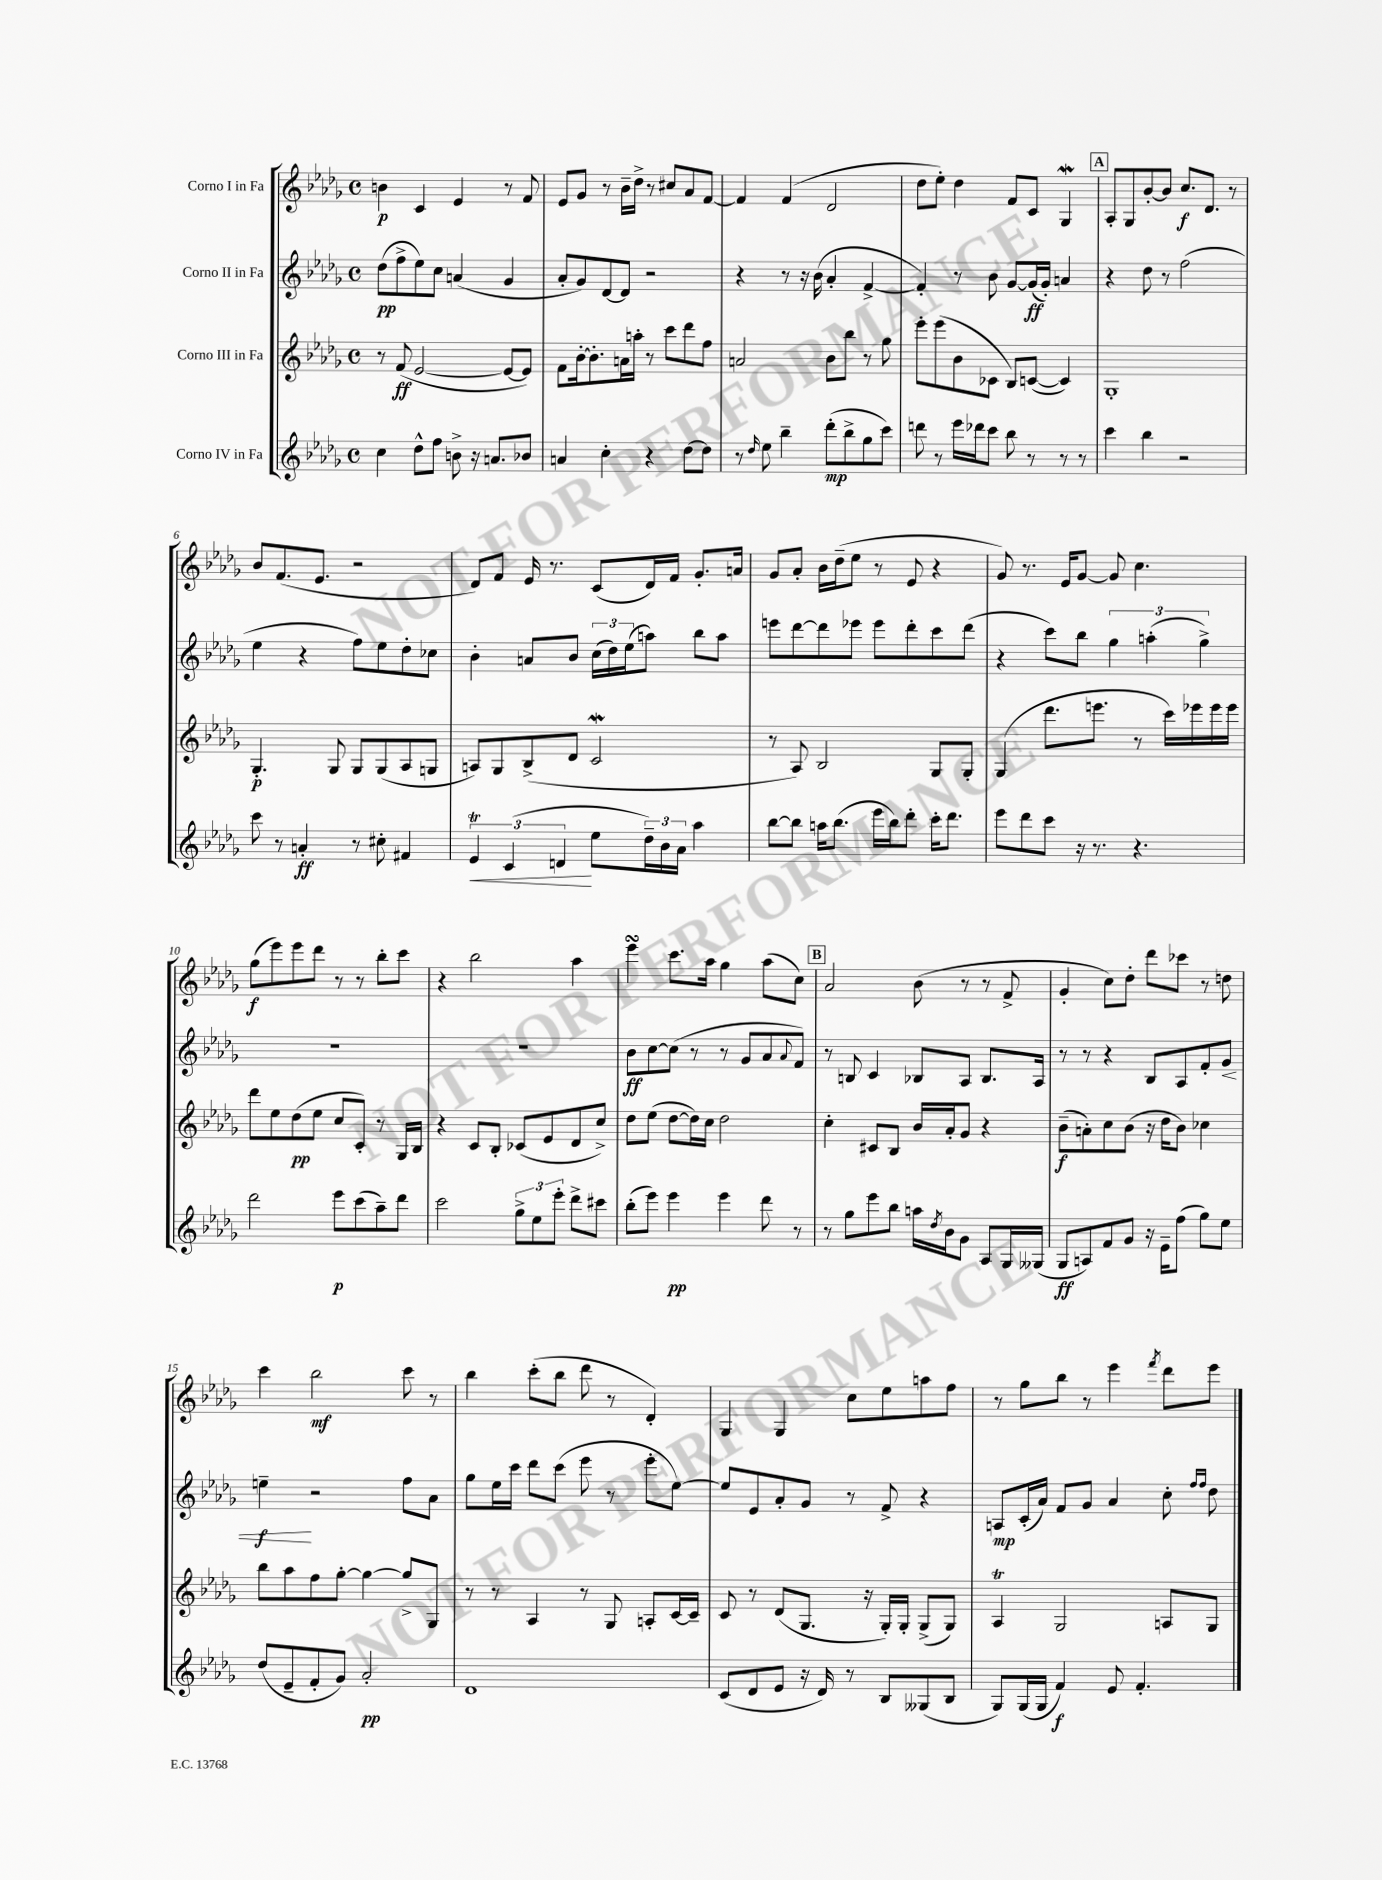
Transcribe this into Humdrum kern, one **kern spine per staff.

**kern	**dynam	**kern	**dynam	**kern	**dynam	**kern	**dynam
*part4	*part4	*part3	*part3	*part2	*part2	*part1	*part1
*staff4	*staff4	*staff3	*staff3	*staff2	*staff2	*staff1	*staff1
*I"Corno IV in Fa	*	*I"Corno III in Fa	*	*I"Corno II in Fa	*	*I"Corno I in Fa	*
*clefG2	*	*clefG2	*	*clefG2	*	*clefG2	*
*k[b-e-a-d-g-]	*	*k[b-e-a-d-g-]	*	*k[b-e-a-d-g-]	*	*k[b-e-a-d-g-]	*
*M4/4	*	*M4/4	*	*M4/4	*	*M4/4	*
*met(c)	*	*met(c)	*	*met(c)	*	*met(c)	*
=1	=1	=1	=1	=1	=1	=1	=1
4cc\	.	8r	.	(8dd-\L	pp	4bn\	p
.	.	(8f/	ff	8ff^\	.	.	.
8dd-^^\L	.	[2e-/	.	8ee-\)	.	4c/	.
8ff\J	.	.	.	8cc\J	.	.	.
8bn^\	.	.	.	(4an/	.	4e-/	.
16r	.	.	.	.	.	.	.
8.an/L	.	.	.	.	.	.	.
.	.	8e-/L_	.	4g-/	.	8r	.
8b-X/J	.	8e-/J])	.	.	.	8f/	.
=2	=2	=2	=2	=2	=2	=2	=2
4an/	.	8f\L	.	8a-'/L	.	8e-/L	.
.	.	[16b-'\k	.	8g-/)	.	8g-/J	.
.	.	8.b-'\]	.	.	.	.	.
4cc'\	.	.	.	[8d-/	.	8r	.
.	.	16an\L	.	8d-/J]	.	16b-~\LL	.
.	.	16aan'\JJ	.	.	.	16dd-^\JJ	.
4r	.	8r	.	2r	.	8r	.
.	.	8ccc\L	.	.	.	8cc#X/L	.
[8dd-\L	.	8ddd-\	.	.	.	8a-/	.
8dd-\J]	.	8ff\J	.	.	.	[8f/J	.
=3	=3	=3	=3	=3	=3	=3	=3
8r	.	2an/	.	4r	.	4f/]	.
16qqdd-/	.	.	.	.	.	.	.
8ee-\	.	.	.	.	.	.	.
4bb-~\	.	.	.	8r	.	(4f/	.
.	.	.	.	16r	.	.	.
.	.	.	.	(16b-\	.	.	.
(8ddd-'\L	mp	8b-\L	.	4a-'/	.	2d-/	.
8bb-^\	.	8bb-\J	.	.	.	.	.
8gg-\	.	8r	.	[4f^/	.	.	.
8ccc\J)	.	8gg-\	.	.	.	.	.
=4	=4	=4	=4	=4	=4	=4	=4
8dddn\	.	8eee-'\L	.	4f'/])	.	8dd-\L	.
8r	.	(8eee-\	.	.	.	8ee-'\J)	.
16eee-\LL	.	8b-\	.	8r	.	4dd-\	.
16ddd-X\J	.	.	.	.	.	.	.
8ccc\J	.	8c-X\J	.	8b-\	.	.	.
8bb-\	.	8B-/L)	.	[8g-/L	.	8f/L	.
8r	.	([8cn/J	.	(16g-/L]	ff	8c/J	.
.	.	.	.	16g-'/JJ)	.	.	.
8r	.	4c/])	.	4an/	.	4G-w/	.
8r	.	.	.	.	.	.	.
!!LO:REH:place=s1:t=A
=5	=5	=5	=5	=5	=5	=5	=5
4ccc\	.	1G-'	.	4r	.	8A-'/L	.
.	.	.	.	.	.	8G-/	.
4bb-\	.	.	.	8dd-\	.	[8b-'/	.
.	.	.	.	8r	.	8b-/J]	.
2r	.	.	.	(2ff\	.	8.cc/L	f
.	.	.	.	.	.	8.d-/J	.
.	.	.	.	.	.	8r	.
!!LO:LB:g=z
=6	=6	=6	=6	=6	=6	=6	=6
8ccc\	.	4.G-'/	p	4ee-\	.	8b-/L	.
8r	.	.	.	.	.	(8.f/	.
4an'/	ff	.	.	4r	.	.	.
.	.	.	.	.	.	8.e-/J	.
.	.	8G-/	.	.	.	.	.
8r	.	8G-/L	.	8ff\L)	.	2r	.
8cc#X'\	.	(8G-/	.	8ee-\	.	.	.
4f#X/	.	8A-/	.	8dd-'\	.	.	.
.	.	8Gn/J	.	8cc-X\J	.	.	.
=7	=7	=7	=7	=7	=7	=7	=7
!	!LO:HP:b	!	!	!	!	!	!
6e-T/	<	8An/L)	.	4b-'\	.	8d-/L)	.
.	.	8G-/	.	.	.	8f/J	.
(6c/	.	.	.	.	.	.	.
.	.	(8B-^/	.	8an/L	.	16e-/	.
.	.	.	.	.	.	8.r	.
6dn/	.	.	.	.	.	.	.
.	.	8d-/J	.	8b-/J	.	.	.
8ee-\L	[	2cW/	.	(24cc\LL	.	(8c/L	.
.	.	.	.	24dd-\)	.	.	.
.	.	.	.	(24ee-\J	.	.	.
24dd-~\L)	.	.	.	8aan\J)	.	16d-/L)	.
24b-\	.	.	.	.	.	.	.
.	.	.	.	.	.	16f/JJ	.
24a-\JJ	.	.	.	.	.	.	.
4aa-\	.	.	.	8bb-\L	.	8.g-'/L	.
.	.	.	.	8aa\J	.	.	.
.	.	.	.	.	.	16an/Jk	.
=8	=8	=8	=8	=8	=8	=8	=8
[8bb-\L	.	8r	.	8eeen\L	.	8g-/L	.
8bb-\J]	.	8A-/)	.	[8ddd-\	.	8a-'/J	.
16aan\KL	.	2B-/	.	8ddd-\]	.	16b-\LL	.
(8.bb-\J	.	.	.	.	.	(16dd-~\J	.
.	.	.	.	8eee-X\J	.	8ee-\J	.
16eee-\LL	.	.	.	8eee-\L	.	8r	.
16bb-\J)	.	.	.	.	.	.	.
8ddd-'\J	.	.	.	8ddd-'\	.	8e-/	.
16ccc'\KL	.	8G-/L	.	8ccc\	.	4r	.
8.ddd-\J	.	.	.	.	.	.	.
.	.	8G-'/J	.	(8ddd-\J	.	.	.
=9	=9	=9	=9	=9	=9	=9	=9
8eee-\L	.	(4G-/	.	4r	.	8g-/)	.
8ddd-\	.	.	.	.	.	8.r	.
8ccc\J	.	8.ddd-\L	.	8ccc\L)	.	.	.
.	.	.	.	.	.	16e-/KL	.
16r	.	.	.	8bb-\J	.	[8g-/J	.
8.r	.	8.eeen\J	.	.	.	.	.
.	.	.	.	6gg-\	.	8g-/]	.
4.r	.	8r	.	.	.	4.cc\	.
.	.	.	.	(6aan'\	.	.	.
.	.	16ccc\LL)	.	.	.	.	.
.	.	16eee-X\	.	.	.	.	.
.	.	.	.	6gg-^\)	.	.	.
.	.	16eee-\	.	.	.	.	.
.	.	16eee-\JJ	.	.	.	.	.
!!LO:LB:g=z
=10	=10	=10	=10	=10	=10	=10	=10
2ddd-\	.	8ddd-\L	.	1r	.	(8gg-\L	f
.	.	8ee-\	.	.	.	8eee-\)	.
.	.	(8dd-\	pp	.	.	8eee-\	.
.	.	8ee-\J	.	.	.	8ddd-\J	.
8eee-\L	p	8cc/L	.	.	.	8r	.
(8ccc\	.	8c'/J)	.	.	.	8r	.
8aa-~\)	.	8r	.	.	.	8bb-'\L	.
8ddd-\J	.	16G-/LL	.	.	.	8ccc\J	.
.	.	16B-/JJ	.	.	.	.	.
=11	=11	=11	=11	=11	=11	=11	=11
2ccc\	.	4r	.	1r	.	4r	.
.	.	8c/L	.	.	.	2bb-\	.
.	.	8B-'/J	.	.	.	.	.
12gg-^\L	.	(8c-X/L	.	.	.	.	.
12ee-\	.	.	.	.	.	.	.
.	.	8e-/	.	.	.	.	.
12eee-'\J	.	.	.	.	.	.	.
8ddd-^\L	.	8d-/	.	.	.	4aa-\	.
8ccc#X\J	.	8cc^/J)	.	.	.	.	.
=12	=12	=12	=12	=12	=12	=12	=12
(8bb-'\L	.	8dd-\L	.	8b-\L	ff	4eee-sSSS\	.
8eee-\J)	.	(8ee-\J	.	[8cc\	.	.	.
4eee-\	pp	[8dd-\L	.	(8cc\J]	.	8.ccc\L	.
.	.	16dd-\L])	.	8r	.	.	.
.	.	16cc\JJ	.	.	.	16aa-\Jk	.
4eee-\	.	2dd-\	.	8r	.	4gg-\	.
.	.	.	.	8g-/L	.	.	.
8ddd-\	.	.	.	8a-/	.	(8aa-\L	.
.	.	.	.	8qqa-/	.	.	.
8r	.	.	.	8f/J)	.	8cc\J)	.
!!LO:REH:place=s1:t=B
=13	=13	=13	=13	=13	=13	=13	=13
8r	.	4cc'\	.	8r	.	2a-/	.
8gg-\L	.	.	.	8Bn/	.	.	.
8eee-\	.	8c#X/L	.	4c/	.	.	.
8bb-\J	.	8B-/J	.	.	.	.	.
16aan\LL	.	16b-/LL	.	8B-X/L	.	(8b-\	.
8qdd-/	.	.	.	.	.	.	.
16b-\J	.	16a-'/J	.	.	.	.	.
8g-\J	.	8g-/J	.	8A-/J	.	8r	.
8A-/L	.	4r	.	8.B-/L	.	8r	.
16G-/L	.	.	.	.	.	8f^/	.
(16G--X/JJ	.	.	.	16A-/Jk	.	.	.
=14	=14	=14	=14	=14	=14	=14	=14
8G-/L	ff	(8b-~\L	f	8r	.	4g-'/	.
8An/)	.	8an'\)	.	8r	.	.	.
8f/	.	8cc\	.	4r	.	8cc\L)	.
8g-/J	.	(8b-\J	.	.	.	8dd-'\J	.
16r	.	16r	.	8B-/L	.	8ddd-\L	.
16e-~\KL	.	16dd-\KL	.	.	.	.	.
(8ff\J	.	8b-\J)	.	8A-/	.	8ccc-X\J	.
8gg-\L)	.	4cc-X\	.	8f'/	.	8r	.
!	!	!	!	!	!LO:HP:b	!	!
8ee-\J	.	.	.	8g-/J	<	8ddn\	.
!!LO:LB:g=z
=15	=15	=15	=15	=15	=15	=15	=15
(8dd-/L	.	8bb-\L	.	4een~\	f	4ccc\	.
8e-~/	.	8aa-\	.	.	.	.	.
8f'/	.	8ff\	.	2r	[	2bb-\	mf
8g-/J)	.	[8gg-'\J	.	.	.	.	.
2a-'/	pp	4gg-\_	.	.	.	.	.
.	.	8gg-^/L]	.	8ff\L	.	8ccc\	.
.	.	8G-/J	.	8a-\J	.	8r	.
=16	=16	=16	=16	=16	=16	=16	=16
1d-	.	8r	.	8gg-\L	.	4bb-\	.
.	.	8r	.	16ee-\L	.	.	.
.	.	.	.	16ccc\JJ	.	.	.
.	.	4A-/	.	8ddd-\L	.	(8ccc'\L	.
.	.	.	.	(8ccc\J	.	8bb-\J	.
.	.	8r	.	8eee-\	.	8ddd-\	.
.	.	8G-/	.	8r	.	8r	.
.	.	8An'/L	.	8eee-'\L	.	4d-'/)	.
.	.	[16c/L	.	[8ee-\J)	.	.	.
.	.	16c~/JJ]	.	.	.	.	.
=17	=17	=17	=17	=17	=17	=17	=17
(8c/L	.	8c/	.	8ee-/L]	.	4G-/	.
8d-/	.	8r	.	8e-/	.	.	.
8e-/J	.	(8d-/L	.	8a-'/	.	4G-/	.
16r	.	8.G-/J	.	8g-/J	.	.	.
16d-/)	.	.	.	.	.	.	.
8r	.	.	.	8r	.	8cc\L	.
.	.	16r	.	.	.	.	.
8B-/L	.	16G-'/LL)	.	8f^/	.	8ee-\	.
.	.	16G-'/JJ	.	.	.	.	.
(8G--X/	.	(8G-^/L	.	4r	.	8aan\	.
8B-/J	.	8G-/J)	.	.	.	8ff\J	.
=18	=18	=18	=18	=18	=18	=18	=18
8G-/L)	.	4A-T/	.	8An/L	mp	8r	.
(16G-/L	.	.	.	(16c'/L	.	8gg-\L	.
16G-/JJ	.	.	.	16a-/JJ)	.	.	.
4f/)	f	2G-/	.	8f/L	.	8bb-\J	.
.	.	.	.	8g-/J	.	8r	.
8e-/	.	.	.	4a-/	.	4eee-\	.
4.f'/	.	.	.	.	.	.	.
.	.	.	.	.	.	8qfff/	.
.	.	8An/L	.	8cc'\	.	8ddd-\L	.
.	.	.	.	16qqff/LL	.	.	.
.	.	.	.	16qqff/JJ	.	.	.
.	.	8G-/J	.	8dd-\	.	8eee-\J	.
==	==	==	==	==	==	==	==
*-	*-	*-	*-	*-	*-	*-	*-
